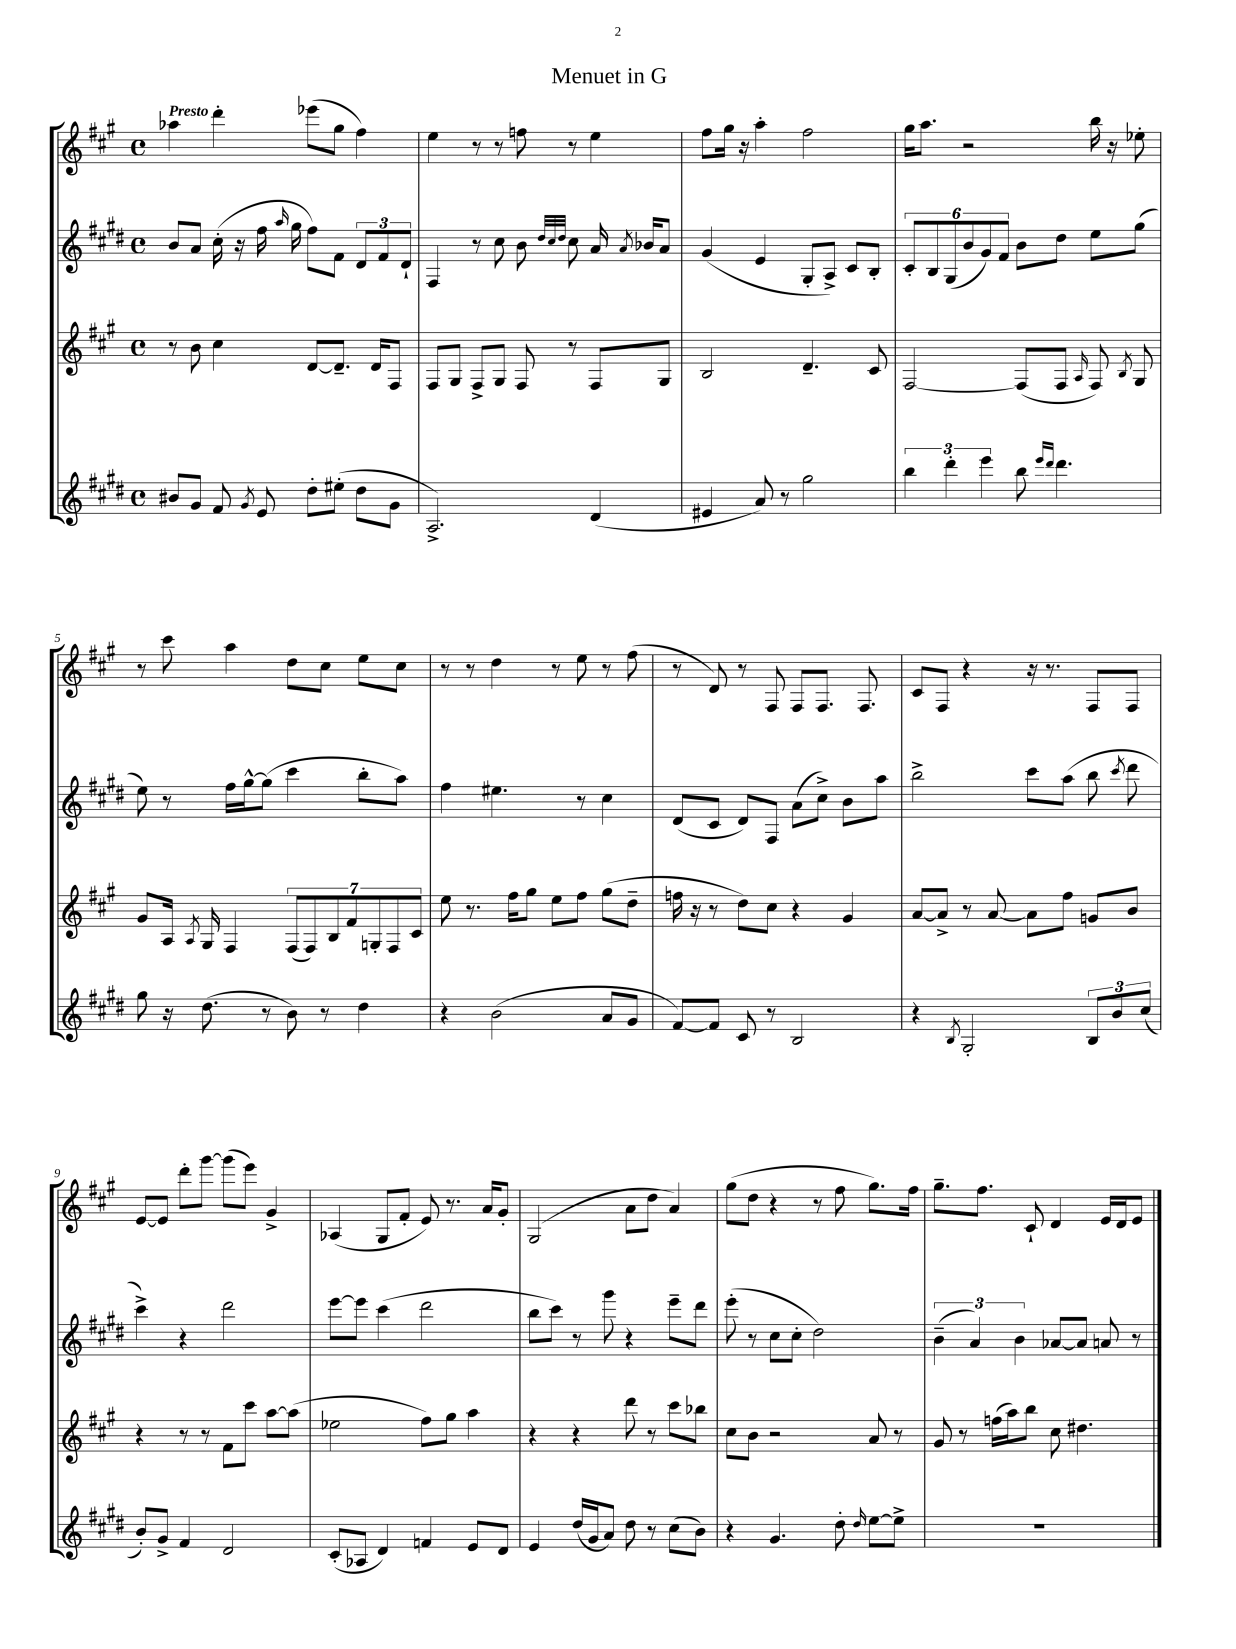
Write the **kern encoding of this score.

**kern	**kern	**kern	**kern
*staff4	*staff3	*staff2	*staff1
*clefG2	*clefG2	*clefG2	*clefG2
*k[f#c#g#d#]	*k[f#c#g#]	*k[f#c#g#d#]	*k[f#c#g#]
*M4/4	*M4/4	*M4/4	*M4/4
*met(c)	*met(c)	*met(c)	*met(c)
8b#/L	8r	8b/L	4aa-\
8g#/J	8b\	8a/J	.
8f#/	4cc#\	(16cc#'\	4ddd'\
.	.	16r	.
8qg#/	.	.	.
8e/	.	16ff#\	.
.	.	16qqaa/	.
.	.	16gg#\	.
8dd#'\L	[8d/L	8ff#\L)	(8eee-\L
(8ee#'\J	8.d~/]J	8f#\J	8gg#\J
8dd#\L	.	12d#/L	4ff#\)
.	16d/LK	.	.
.	.	12f#/	.
8g#\J	8F#/J	.	.
.	.	12d#`/J	.
=	=	=	=
2.A^/)	8F#/L	4F#/	4ee\
.	8G#/J	.	.
.	8F#^/L	8r	8r
.	8G#/J	8cc#\	8r
.	8F#/	8b\	8ff\
.	.	32qqdd#/LLL	.
.	.	32qqcc#/	.
.	.	32qqdd#/JJJ	.
.	8r	8cc#\	8r
(4d#/	8F#/L	16a/	4ee\
.	.	8qa/	.
.	.	16b-/LK	.
.	8G#/J	8a/J	.
=	=	=	=
4e#/	2B/	(4g#/	8ff#\L
.	.	.	16gg#\Jk
.	.	.	16r
8a/)	.	4e/	4aa'\
8r	.	.	.
2gg#\	4.d~/	8G#'/L	2ff#\
.	.	8A^/J)	.
.	.	8c#/L	.
.	8c#/	8B'/J	.
=	=	=	=
6bb\	[2F#/	12c#'/L	16gg#\LK
.	.	.	8.aa\J
.	.	12B/	.
6ddd#'\	.	(12G#/	.
.	.	12b/	2r
6eee\	.	12g#/)	.
.	.	12f#/J	.
8bb\	(8F#/]L	8b\L	.
16qqeee/LL	.	.	.
16qqddd#/JJ	.	.	.
4.ddd#\	8F#/J	8dd#\J	.
.	16qqA/	.	.
.	8F#/)	8ee\L	16bb\
.	.	.	16r
.	8qB/	.	.
.	8G#/	(8gg#\J	8ee-'\
=	=	=	=
8gg#\	8g#/L	8ee\)	8r
16r	16A/Jk	8r	8ccc#\
.	8qA/	.	.
(8.dd#\	16G#/	.	.
.	4F#/	16ff#\LL	4aa\
.	.	[16gg#^^\J	.
8r	.	(8gg#\]J	.
8b\)	(14F#/L	4ccc#\	8dd\L
.	14F#/)	.	.
8r	.	.	8cc#\J
.	14B/	.	.
.	14f#/	.	.
4dd#\	.	8bb'\L	8ee\L
.	14G'/	.	.
.	14F#/	.	.
.	.	8aa\J)	8cc#\J
.	14c#/J	.	.
=	=	=	=
4r	8ee\	4ff#\	8r
.	8.r	.	8r
(2b\	.	4.ee#\	4dd\
.	16ff#\LK	.	.
.	8gg#\J	.	.
.	8ee\L	.	8r
.	8ff#\J	8r	8ee\
8a/L	(8gg#\L	4cc#\	8r
8g#/J	8dd~\J	.	(8ff#\
=	=	=	=
[8f#/L)	16ff\	(8d#/L	8r
.	16r	.	.
8f#/]J	8r	8c#/J	8d/)
8c#/	8dd\L)	8d#/L)	8r
8r	8cc#\J	8F#/J	8F#/
2B/	4r	(8a\L	8F#/L
.	.	8cc#^\J)	8.F#/J
.	4g#/	8b\L	.
.	.	.	8.F#/
.	.	8aa\J	.
=	=	=	=
4r	[8a/L	2bb^\	8c#/L
.	8a^/]J	.	8F#/J
8qB/	.	.	.
2G#'/	8r	.	4r
.	[8a/	.	.
.	8a\]L	8ccc#\L	16r
.	.	.	8.r
.	8ff#\J	(8aa\J	.
12B/L	8g/L	8bb\	8F#/L
12b/	.	.	.
.	.	8qccc#/	.
.	8b/J	8ddd#\	8F#/J
(12cc#/J	.	.	.
=	=	=	=
8b'/L)	4r	4ccc#^\)	[8e/L
8g#^/J	.	.	8e/]J
4f#/	8r	4r	8ddd'\L
.	8r	.	[8ggg#\J
2d#/	8f#\L	2ddd#\	(8ggg#\]L
.	8ccc#\J	.	8eee\J)
.	[8aa\L	.	4g#^/
.	(8aa\]J	.	.
=	=	=	=
(8c#'/L	2ee-\	[8eee\L	(4A-/
8A-/J	.	8eee\]J	.
4d#/)	.	(4ccc#\	8G#/L
.	.	.	8f#'/J
4f/	8ff#\L)	2ddd#\	8e/)
.	8gg#\J	.	8.r
8e/L	4aa\	.	.
.	.	.	16a/LK
8d#/J	.	.	8g#'/J
=	=	=	=
4e/	4r	8bb\L	(2G#/
.	.	8ccc#\J)	.
(16dd#/LL	4r	8r	.
16g#/J	.	.	.
8a/J)	.	8ggg#\	.
8dd#\	8ddd\	4r	8a\L
8r	8r	.	8dd\J
(8cc#\L	8ccc#\L	8eee~\L	4a/)
8b\J)	8bb-\J	8ddd#\J	.
=	=	=	=
4r	8cc#\L	(8eee'\	(8gg#\L
.	8b\J	8r	8dd\J
4.g#/	2r	8cc#\L	4r
.	.	8cc#'\J	.
.	.	2dd#\)	8r
8dd#'\	.	.	8ff#\
16qqdd#/	.	.	.
[8ee\L	8a/	.	8.gg#\L)
8ee^\]J	8r	.	.
.	.	.	16ff#\Jk
=	=	=	=
1r	8g#/	(6b~\	8.gg#~\L
.	8r	.	.
.	.	6a/)	.
.	.	.	8.ff#\J
.	(16ff\LL	.	.
.	16aa\J)	.	.
.	.	6b\	.
.	8bb\J	.	8c#`/
.	8cc#\	[8a-/L	4d/
.	4.dd#\	8a-/]J	.
.	.	8a/	16e/LL
.	.	.	16d/J
.	.	8r	8e/J
==	==	==	==
*-	*-	*-	*-
